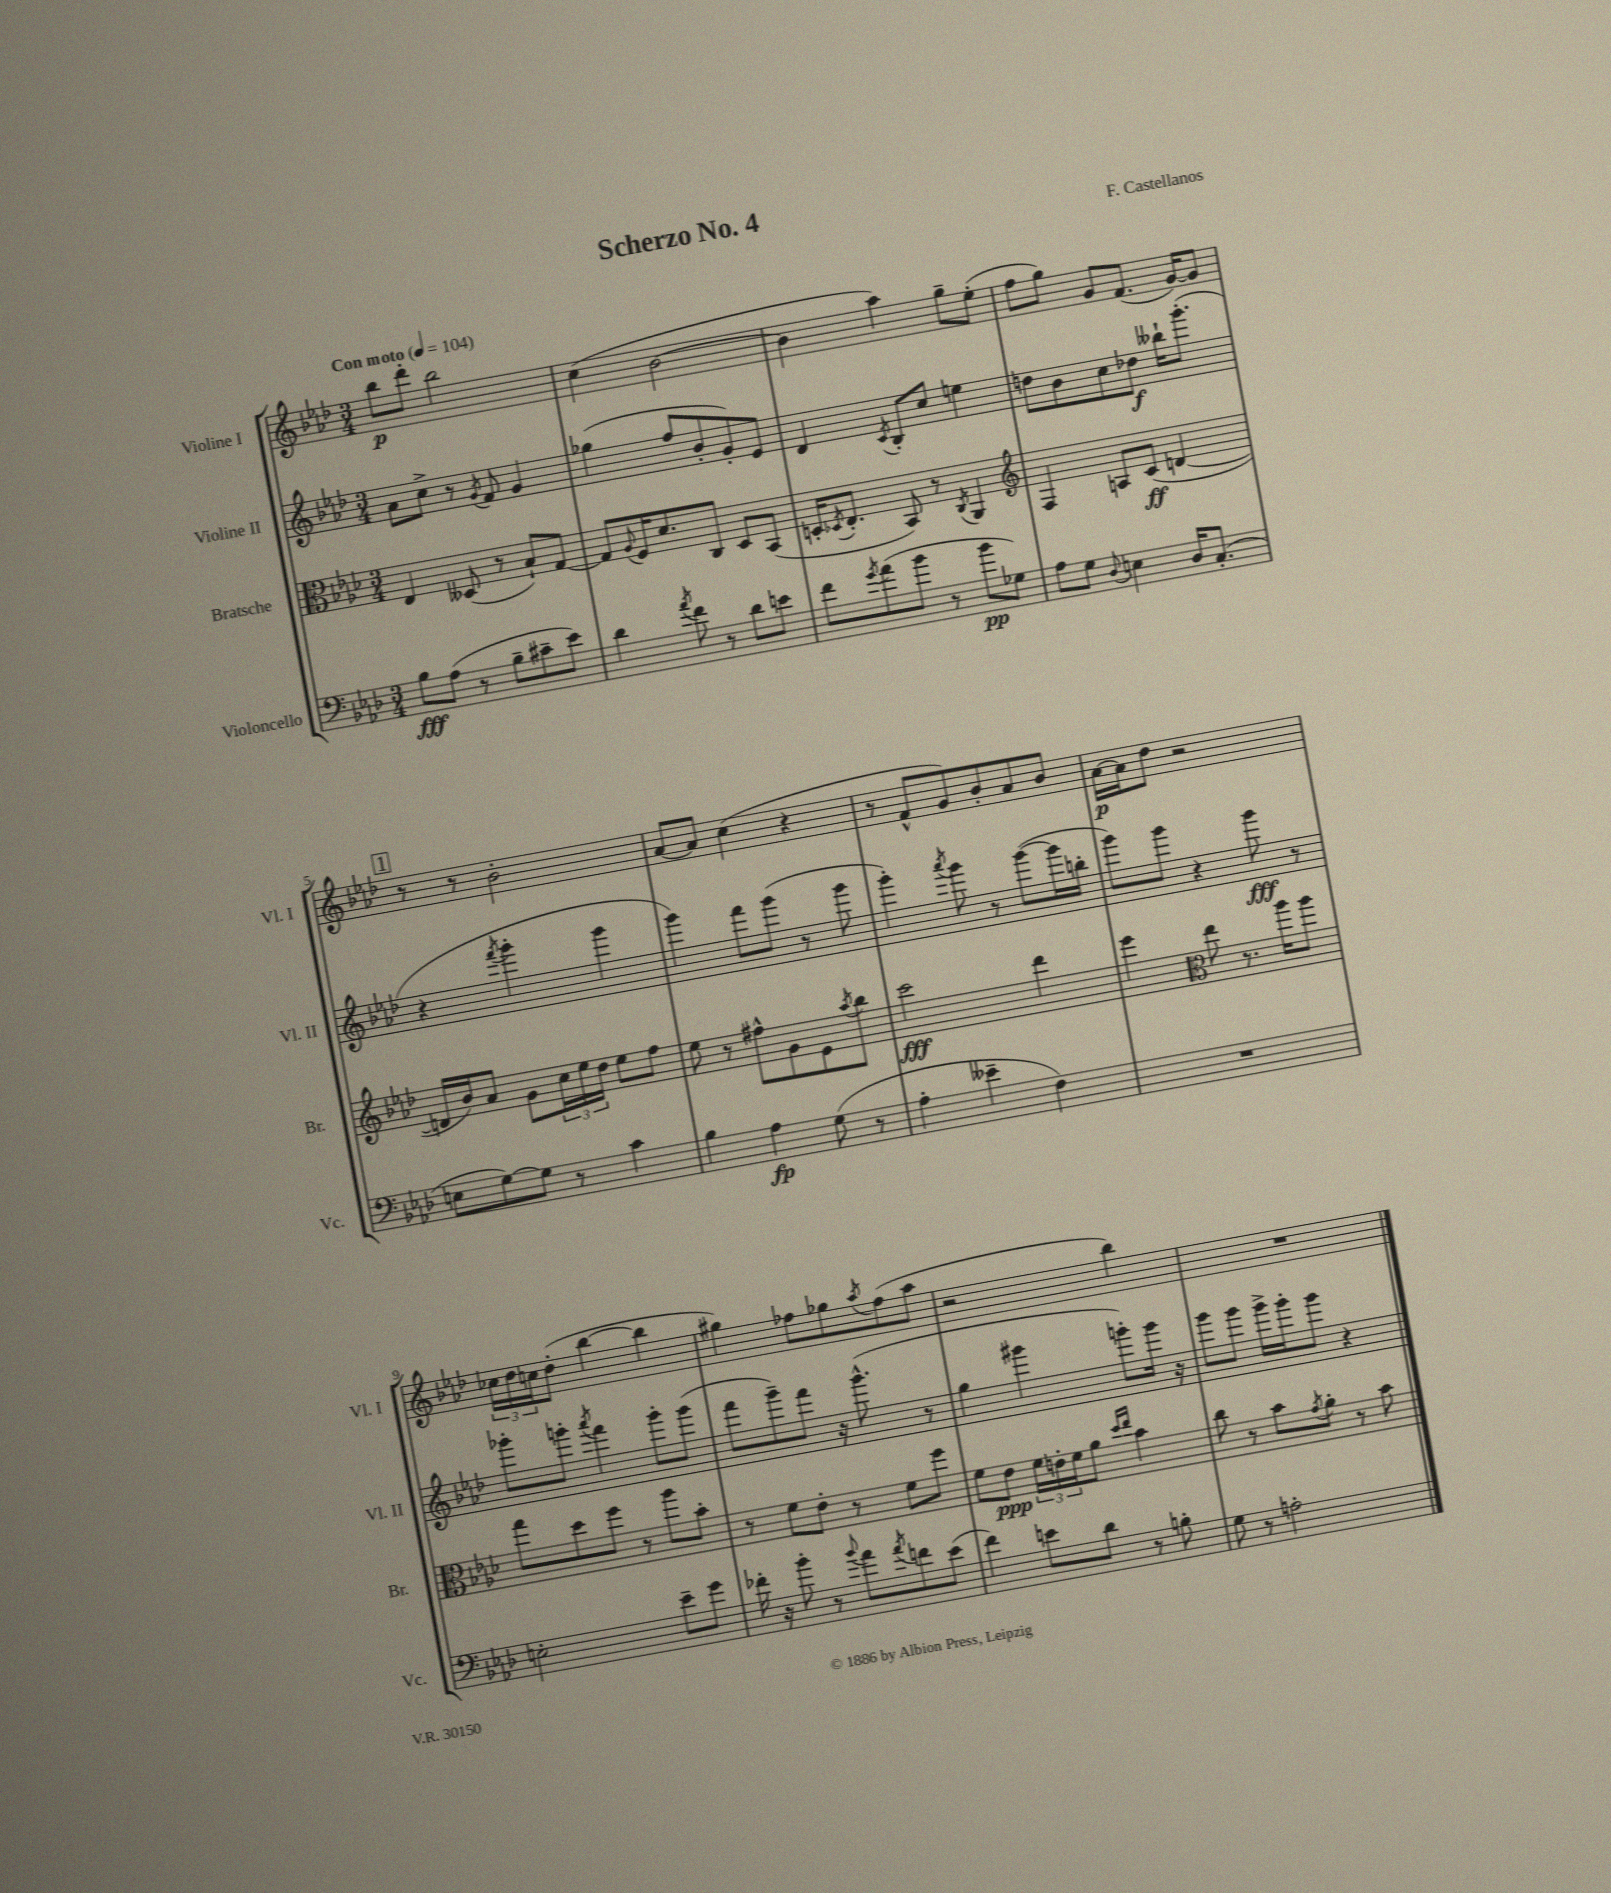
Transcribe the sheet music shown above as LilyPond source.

\header { title = "Scherzo No. 4" composer = "F. Castellanos" }
<<
\new StaffGroup <<
\new Staff = "s0" \with { instrumentName = "Violine I" shortInstrumentName = "Vl. I" } {
    \clef treble \key aes \major \numericTimeSignature \time 3/4 \tempo "Con moto" 4 = 104
    bes''8\p des'''8-. bes''2 |
    c''4( bes'2~ |
    bes'4 aes''4) g''8-- ees''8-.( |
    f''8 g''8) g'8 f'8.( g'16~) g'8 |
    \mark \markup { \box "1" } r8 r8 bes'2-. |
    aes'8~ aes'8 c''4( r4 |
    r8 f'8-^ g'8) bes'8-. aes'8 bes'8 |
    aes'16~\p aes'16 des''8 r2 |
    \tuplet 3/2 { ces''16 des''16 c''16 } des''8-.( bes''4~ bes''4 |
    gis''4) fes''8 ges''8 \acciaccatura { aes''8 } fes''8( aes''8 |
    r2 bes''4) |
    R2. \bar "|." |
}
\new Staff = "s1" \with { instrumentName = "Violine II" shortInstrumentName = "Vl. II" } {
    \clef treble \key aes \major \numericTimeSignature \time 3/4
    aes'8 c''8-> r8 \acciaccatura { g'8 } f'8 g'4 |
    ges''4( f''8 bes'8-. g'8-.) ees'8 |
    des'4 \acciaccatura { c'8 } bes8-. c''8 e''4 |
    d''8 bes'8 c''8 des''8\f beses''16-! g'''8.-.( |
    \mark \markup { \box "1" } r4 \acciaccatura { f'''8 } g'''4-. g'''4 |
    g'''4) f'''8 g'''8( r8 g'''8 |
    g'''4-.) \acciaccatura { aes'''8 } g'''8 r8 g'''8~( g'''16 b''16-. |
    g'''8) g'''8 r4 g'''8\fff r8 |
    ges'''8-. g'''8-. \acciaccatura { aes'''8 } f'''4 g'''8-. g'''8( |
    f'''8 g'''8--) f'''8 r16 g'''8.-^( r8 |
    g''4 gis'''4 g'''8-.) g'''16 r16 |
    g'''8 g'''8 g'''16-> g'''16-. g'''8 r4 \bar "|." |
}
\new Staff = "s2" \with { instrumentName = "Bratsche" shortInstrumentName = "Br." } {
    \clef alto \key aes \major \numericTimeSignature \time 3/4
    ees4 deses8( r8 bes8-!) g8~ |
    g8 \appoggiatura { aes8 } f16 des'8. c8 des8 bes,8( |
    d16-. \acciaccatura { des8 } ees8.-. bes,8) r8 \acciaccatura { c8 } aes,4 |
    \clef treble f4 a8 c'8\ff( d'4~ |
    \mark \markup { \box "1" } d'16 bes'16) aes'8 g'8 \tuplet 3/2 { c''16 ees''16 des''16 } ees''8 f''8 |
    ees''8 r8 fis''8-^ g'8 ees'8 \acciaccatura { aes''8 } bes''8 |
    c'''2\fff des'''4 |
    ees'''4 \clef alto ees''8 r8. aes''16 aes''8 |
    g''8 des''8 f''8 r8 aes''8 bes'8-. |
    r8 f'8 ees'8-. r8 f'8 f''8 |
    f'8 ees'8\ppp \tuplet 3/2 { f'16 e'16-. f'16 } aes'8 \grace { des''16 ees''16 } bes'4 |
    c''8 r8 bes'8 \acciaccatura { g'8 } aes'8-. r8 bes'8 \bar "|." |
}
\new Staff = "s3" \with { instrumentName = "Violoncello" shortInstrumentName = "Vc." } {
    \clef bass \key aes \major \numericTimeSignature \time 3/4
    bes8\fff aes8( r8 bes8-- cis'8-- ees'8) |
    des'4 \acciaccatura { aes'8 } f'8 r8 des'8 e'8 |
    f'8 \acciaccatura { g'8 } aes'8( bes'8 r8 bes'8\pp ges8) |
    aes8 g8 \appoggiatura { des8 } e4 des16 c8.-.( |
    \mark \markup { \box "1" } e8 g8~) g8 r8 c'4 |
    bes4 aes4\fp g8( r8 |
    aes4-. eeses'4-- f4) |
    R2. |
    e2-. ees'8-- g'8 |
    fes'16-. r16 bes'8-. r8 \appoggiatura { bes'8 } aes'8 \acciaccatura { aes'8 } f'8 ees'8( |
    f'4) e'8 des'8 r8 b8-. |
    g8 r8 a2-. \bar "|." |
}
>>
>>
